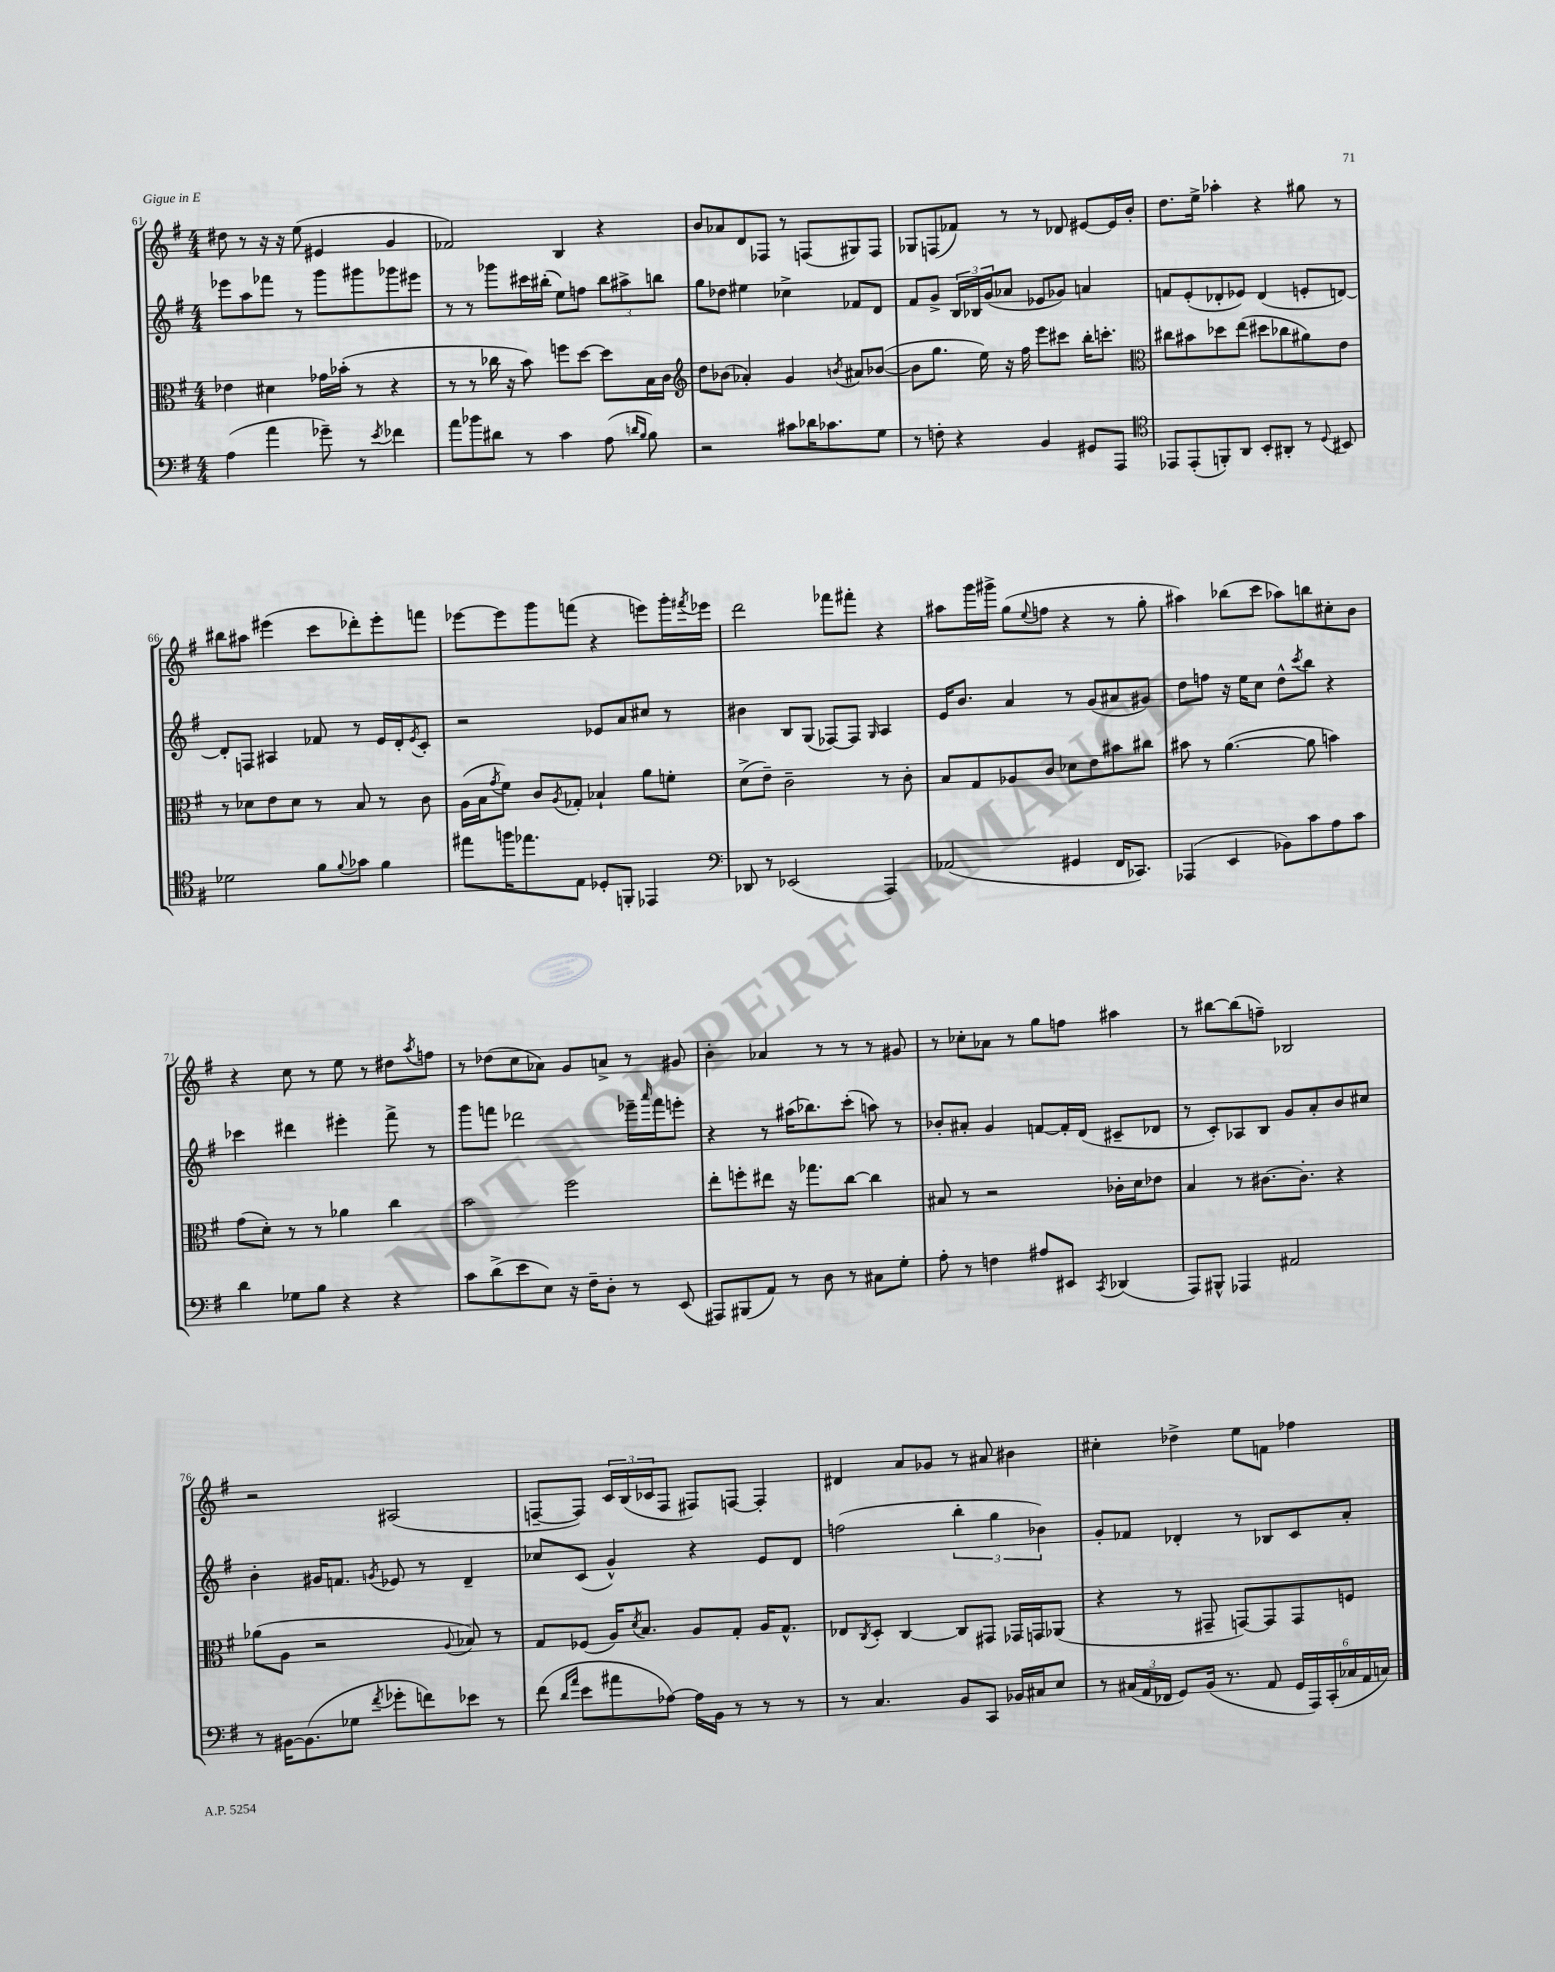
<<
\new StaffGroup <<
\new Staff = "s0" {
    \clef treble \key g \major \numericTimeSignature \time 4/4
    dis''8 r8 r16 r16 e''8( eis'4 g'4 |
    fes'2) b4 r4 |
    b'8 aes'8 d'8 fes8 r8 f8( gis8) f8 |
    ges8 f8( fes'8) r8 r8 des'8 eis'8~ eis'16 b'16-. |
    d''8. e''16-> aes''4-. r4 gis''8 r8 |
    bis''8 ais''8 eis'''4( c'''8 des'''8-.) eis'''8-. f'''8 |
    ees'''8~ ees'''8 g'''8 f'''8( r4 e'''8) g'''16-. \acciaccatura { fis'''8 } ees'''16 |
    d'''2 fes'''8 fis'''8-. r4 |
    ais''8 g'''16 gis'''16-> g''8( \appoggiatura { e''8 } f''8 r4 r8 g''8-. |
    ais''4) bes''8( c'''8 aes''8) b''8 cis''8-. b'8 |
    r4 c''8 r8 e''8 r8 dis''8 \acciaccatura { a''8 } f''8 |
    r8 des''8( c''8 aes'8) g'8 a'8-> r8 gis'8 |
    b'4-. aes'4 r8 r8 r8 gis'8 |
    r8 ces''8-. aes'8 r8 g''8 f''8 ais''4 |
    r8 bis''8~ bis''8( f''8--) bes2 |
    r2 ais2( |
    f8~-- f8) \tuplet 3/2 { c'16 b16( ces'16 } f8 fis8) f8~ f4-. |
    dis'4 a'8 ges'8 r8 ais'8 bis'4 |
    cis''4-. des''4-> e''8 f'8 fes''4 \bar "|." |
}
\new Staff = "s1" {
    \clef treble \key g \major \numericTimeSignature \time 4/4
    ees'''8 a''8 fes'''8 r8 g'''8 gis'''8 ges'''8 eis'''8 |
    r8 r8 ges'''8 cis'''16 bis''16-.( e''8) f''8 \tuplet 3/2 { bis''8 ais''8-> b''8 } |
    g''8 des''8 eis''4 ces''4-> fes'8 d'8 |
    fis'8 g'8-> \tuplet 3/2 { b16 bes16 g'16( } aes'8 ees'8 ges'8) a'4 |
    f'8 e'8-.( des'8-. ees'8) des'4( e'8-. d'8~) |
    d'8-. f8 ais4 fes'8 r8 e'16 d'16-. \acciaccatura { e'8 } c'8-. |
    r2 ees'8 a'8 cis''8 r8 |
    bis'4 b8 g8( fes8~) fes8 \grace { g16 } a4 |
    e'16 b'8. a'4 r8 g'8( ais'8 gis'8) |
    d''8 f''8 r16 e''16 c''8 d''8-^ \acciaccatura { c'''8 } b''8 r4 |
    ces'''4 dis'''4 eis'''4-. fis'''8-> r8 |
    g'''8 f'''8 des'''2 ees'''16-- \grace { a'''16 } f'''16 e'''8-. |
    r4 r8 ais''16( bes''8.) c'''8-.( a''8) r8 |
    bes'8-. ais'8-. g'4 f'8~ f'16-. d'16( cis'8-- des'8 |
    r8 c'8-.) aes8 b8 g'8 a'8-. b'8 cis''8 |
    b'4-. gis'16 f'8. \acciaccatura { g'8 } ees'8 r8 d'4-- |
    ces''8 c'8( g'4-^) r4 e'8 d'8 |
    f''2( \tuplet 3/2 { b''4-. g''4 bes'4) } |
    g'8-. fes'8 des'4-. r8 bes8 c'8 a'8-. \bar "|." |
}
\new Staff = "s2" {
    \clef alto \key g \major \numericTimeSignature \time 4/4
    ees'4 dis'4 ges'16 bes'16-.( r8 r4 |
    r8 r8 ces''16 r16 b'8) f''8 d''8~ d''8 b16 c'16 |
    \clef treble d''8 bes'8( aes'4-.) g'4 \acciaccatura { b'8 } ais'8 bes'8~( |
    bes'8 g''8. e''16) r16 fis''16 e'''8 cis'''8 b''16-. c'''8.-. |
    \clef alto cis''8 bis'8 des''8 e''8( dis''8 ces''8 ais'8) e'8 |
    r8 des'8 e'8 des'8 r8 b8 r8 c'8 |
    a16( b16 \acciaccatura { g'8 } fis'8) c'8 \acciaccatura { a8 } ges8-. bes4-! a'8 f'8-. |
    d'8->( e'8--) c'2-- r8 c'8-. |
    b8 g8 aes8 c'8 des'8 e'8 bis'8 cis''8 |
    bis'8 r8 a'4.~( a'8 b'4) |
    g'8( d'8-.) r8 r8 aes'4 c''4 |
    b'2 fis''2 |
    e''8-. f''8-. eis''8 r16 ges''8. c''8~ c''4 |
    bis8 r8 r2 ces'16-. d'16 ees'8 |
    b4 r8 cis'8.~ cis'8.-. r4 |
    aes'8( a8 r2 \appoggiatura { a8 } bes8) r8 |
    g8 fes8( a16) \acciaccatura { d'8 } b8. a8 g8-. a16 g8.-^ |
    ees8 \acciaccatura { c8 } d8-. c4~ c8 gis,8 ges,16 g,16 aes,8( |
    r4 r8 gis,8-- g,8~) g,8 g,8 f8 \bar "|." |
}
\new Staff = "s3" {
    \clef bass \key g \major \numericTimeSignature \time 4/4
    a4( a'4 ges'8--) r8 \acciaccatura { e'8 } fes'4 |
    a'8 bes'8 dis'8 r8 c'4 a8( \grace { d'16 b16 } b8) |
    r2 cis'8 des'16 ces'8. g8 |
    r8 f8-. r4 b,4 gis,8 a,,8 |
    \clef tenor ees,8 ees,8-.( f,8-.) a,8 b,8-. ais,8-. r8 \appoggiatura { d8 } bis,8 |
    des'2 fis'8 \appoggiatura { fis'8 } ges'8 fis'4 |
    eis''8 f''16 ees''8. e8 des8-. f,8-. ees,4 |
    \clef bass des,8 r8 ees,2( a,,4) |
    aes,2( gis,4 fis,16 ces,8.) |
    aes,,4( e,4 bes,8) c'8 a8 c'8 |
    d'4 ges8 b8 r4 r4 |
    c'8 d'8->( e'8 e8) r16 fis16-- d8-. r8 e,8( |
    ais,,8) bis,,8( a,8) r8 d8 r8 cis8 g8-. |
    a8-. r8 f4 ais8 eis,8 \acciaccatura { c,8 } des,4( |
    a,,8) bis,,8-^ aes,,4 ais,2 |
    r8 bis,16~ bis,8.( ges8 \acciaccatura { fis'8 } ges'8-. f'8) ees'8 r8 |
    fis'8( \grace { d'16 a'16 } e'8 ais'8 aes8~) aes16 b,16 r8 r8 r8 |
    r8 c4. b,8 c,8 bes,16 cis16 e8 |
    r8 \tuplet 3/2 { cis16( a,16 fes,16 } g,8) b,16( r8. a,8 \tuplet 6/4 { g,16 a,,16) c,16-.( ces16 a,16 c16) } \bar "|." |
}
>>
>>
\layout { \context { \Score currentBarNumber = #61 } }
